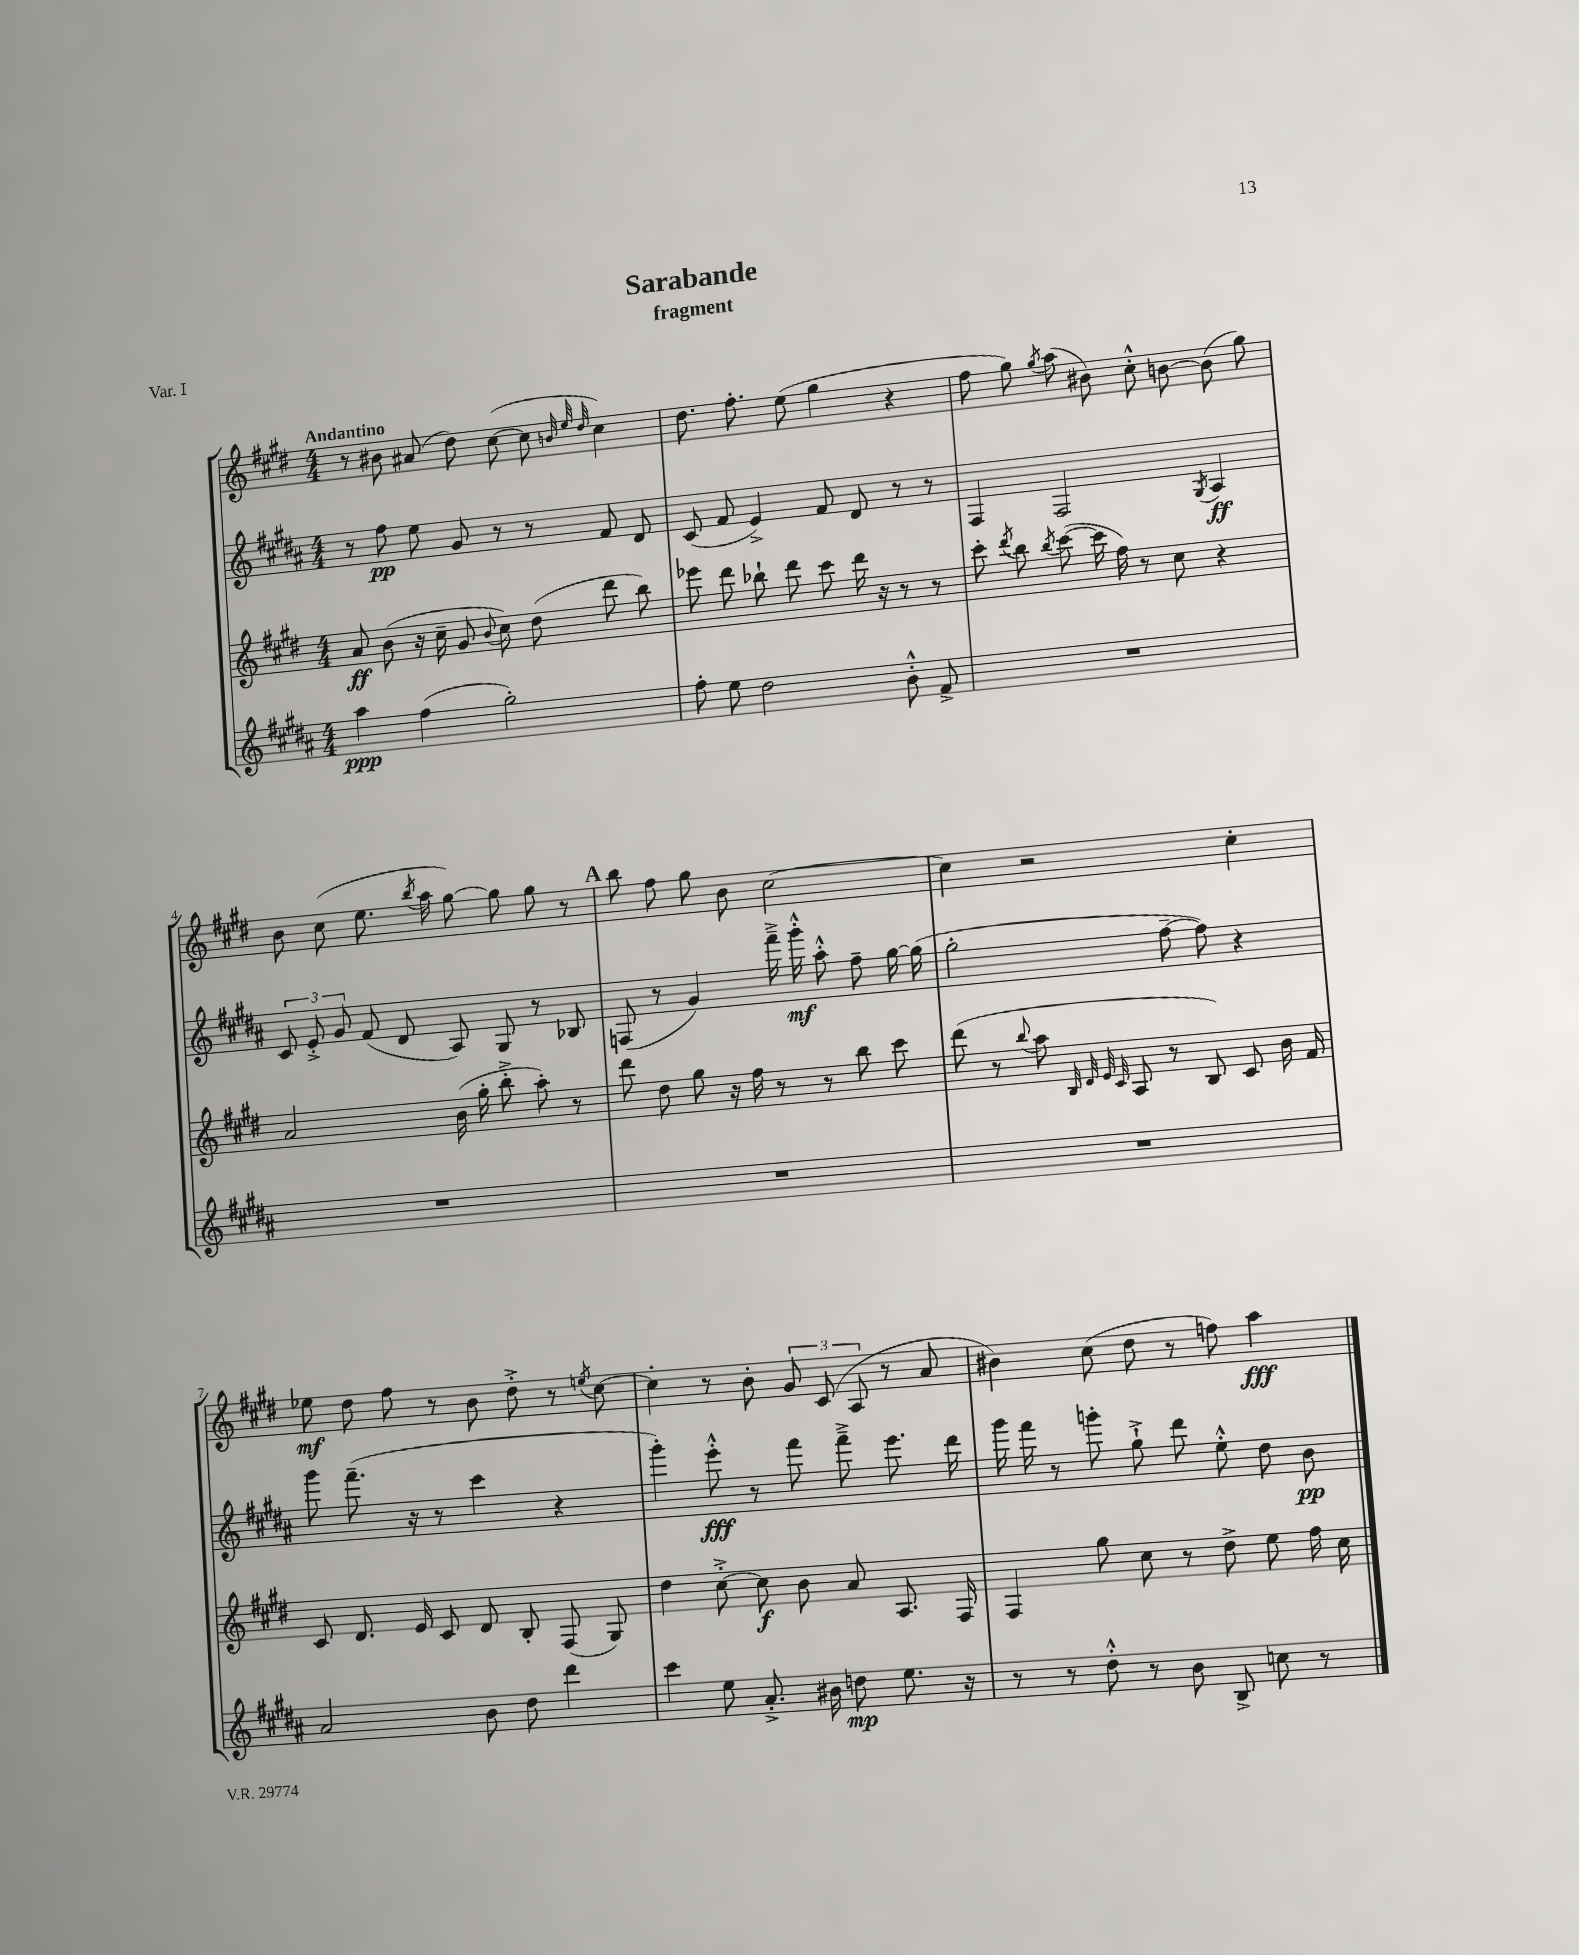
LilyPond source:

\header { title = "Sarabande" subtitle = "fragment" piece = "Var. I" }
<<
\new StaffGroup <<
\new Staff = "s0" {
    \clef treble \key e \major \numericTimeSignature \time 4/4 \tempo "Andantino"
    \autoBeamOff r8 bis'8 ais'8( dis''8) cis''8~( cis''8 \grace { b'32 e''32 dis''32 } cis''4) |
    dis''8. fis''8.-. e''8( gis''4 r4 |
    fis''8 gis''8) \acciaccatura { gis''8 } a''8( bis'8) cis''8-.-^ b'8~ b'8( gis''8) |
    b'8 cis''8( e''8. \acciaccatura { b''8 } a''16 gis''8~) gis''8 gis''8 r8 |
    \mark \markup { \bold "A" } b''8 fis''8 gis''8 b'8 cis''2~ |
    cis''4 r2 cis''4-. |
    ees''8\mf dis''8 fis''8 r8 b'8 dis''8-.-> r8 \acciaccatura { e''8 } cis''8~ |
    cis''4-. r8 b'8-. \tuplet 3/2 { gis'8 cis'8( a8 } r8 a'8 |
    bis'4) cis''8( dis''8 r8 f''8) a''4\fff \bar "|." |
}
\new Staff = "s1" {
    \clef treble \key b \major \numericTimeSignature \time 4/4
    \autoBeamOff r8 fis''8\pp e''8 gis'8 r8 r8 fis'8 dis'8 |
    cis'8( fis'8 e'4->) fis'8 dis'8 r8 r8 |
    fis4 fis2 \acciaccatura { gis8 } ais4\ff |
    \tuplet 3/2 { cis'8 e'8-.-> gis'8 } fis'8( dis'8 ais8) gis8 r8 bes8 |
    \mark \markup { \bold "A" } f8( r8 gis'4) fis'''16---> gis'''16-.-^\mf ais''8-.-^ fis''8-- gis''16~ gis''16( |
    gis''2-. fis''8~-- fis''8) r4 |
    gis'''8 fis'''8.--( r16 r8 cis'''4 r4 |
    gis'''4-.) e'''8-.-^\fff r8 fis'''8 fis'''8---> e'''8. dis'''16 |
    gis'''16 fis'''16 r8 g'''8-. gis''8-!-> dis'''8 e''8-.-^ dis''8 b'8\pp \bar "|." |
}
\new Staff = "s2" {
    \clef treble \key e \major \numericTimeSignature \time 4/4
    \autoBeamOff a'8\ff b'8( r16 cis''16-- gis'8 \appoggiatura { b'8 } cis''8) dis''8( dis'''8 b''8) |
    ees'''8 dis'''8 bes''8-! dis'''8 cis'''8 dis'''16 r16 r8 r8 |
    cis'''8-. \acciaccatura { dis'''8 } b''8 \acciaccatura { b''8 } cis'''8~( cis'''16 fis''16) r8 cis''8 r4 |
    a'2 b'16( gis''16-. b''8-.-> a''8-.) r8 |
    \mark \markup { \bold "A" } dis'''8 dis''8 gis''8 r16 fis''16 r8 r8 b''8 cis'''8 |
    dis'''8( r8 \appoggiatura { b''8 } a''8 \grace { b32 dis'32 e'32 cis'32 } a8 r8 b8) cis'8 b'16 fis'16 |
    cis'8 dis'8. e'16 cis'8 dis'8 b8-. fis8( gis8) |
    dis''4 cis''8~-.-> cis''8\f b'8 a'8 a8. fis16 |
    fis4 gis''8 cis''8 r8 dis''8-> e''8 fis''16 cis''16 \bar "|." |
}
\new Staff = "s3" {
    \clef treble \key b \major \numericTimeSignature \time 4/4
    \autoBeamOff ais''4\ppp fis''4( gis''2-.) |
    fis''8-. e''8 dis''2 b'8-.-^ fis'8-> |
    R1 |
    R1 |
    \mark \markup { \bold "A" } R1 |
    R1 |
    ais'2 b'8 dis''8 dis'''4 |
    cis'''4 e''8 ais'8.-.-> bis'16 d''8\mp e''8. r16 |
    r8 r8 dis''8-.-^ r8 b'8 b8-> c''8 r8 \bar "|." |
}
>>
>>
